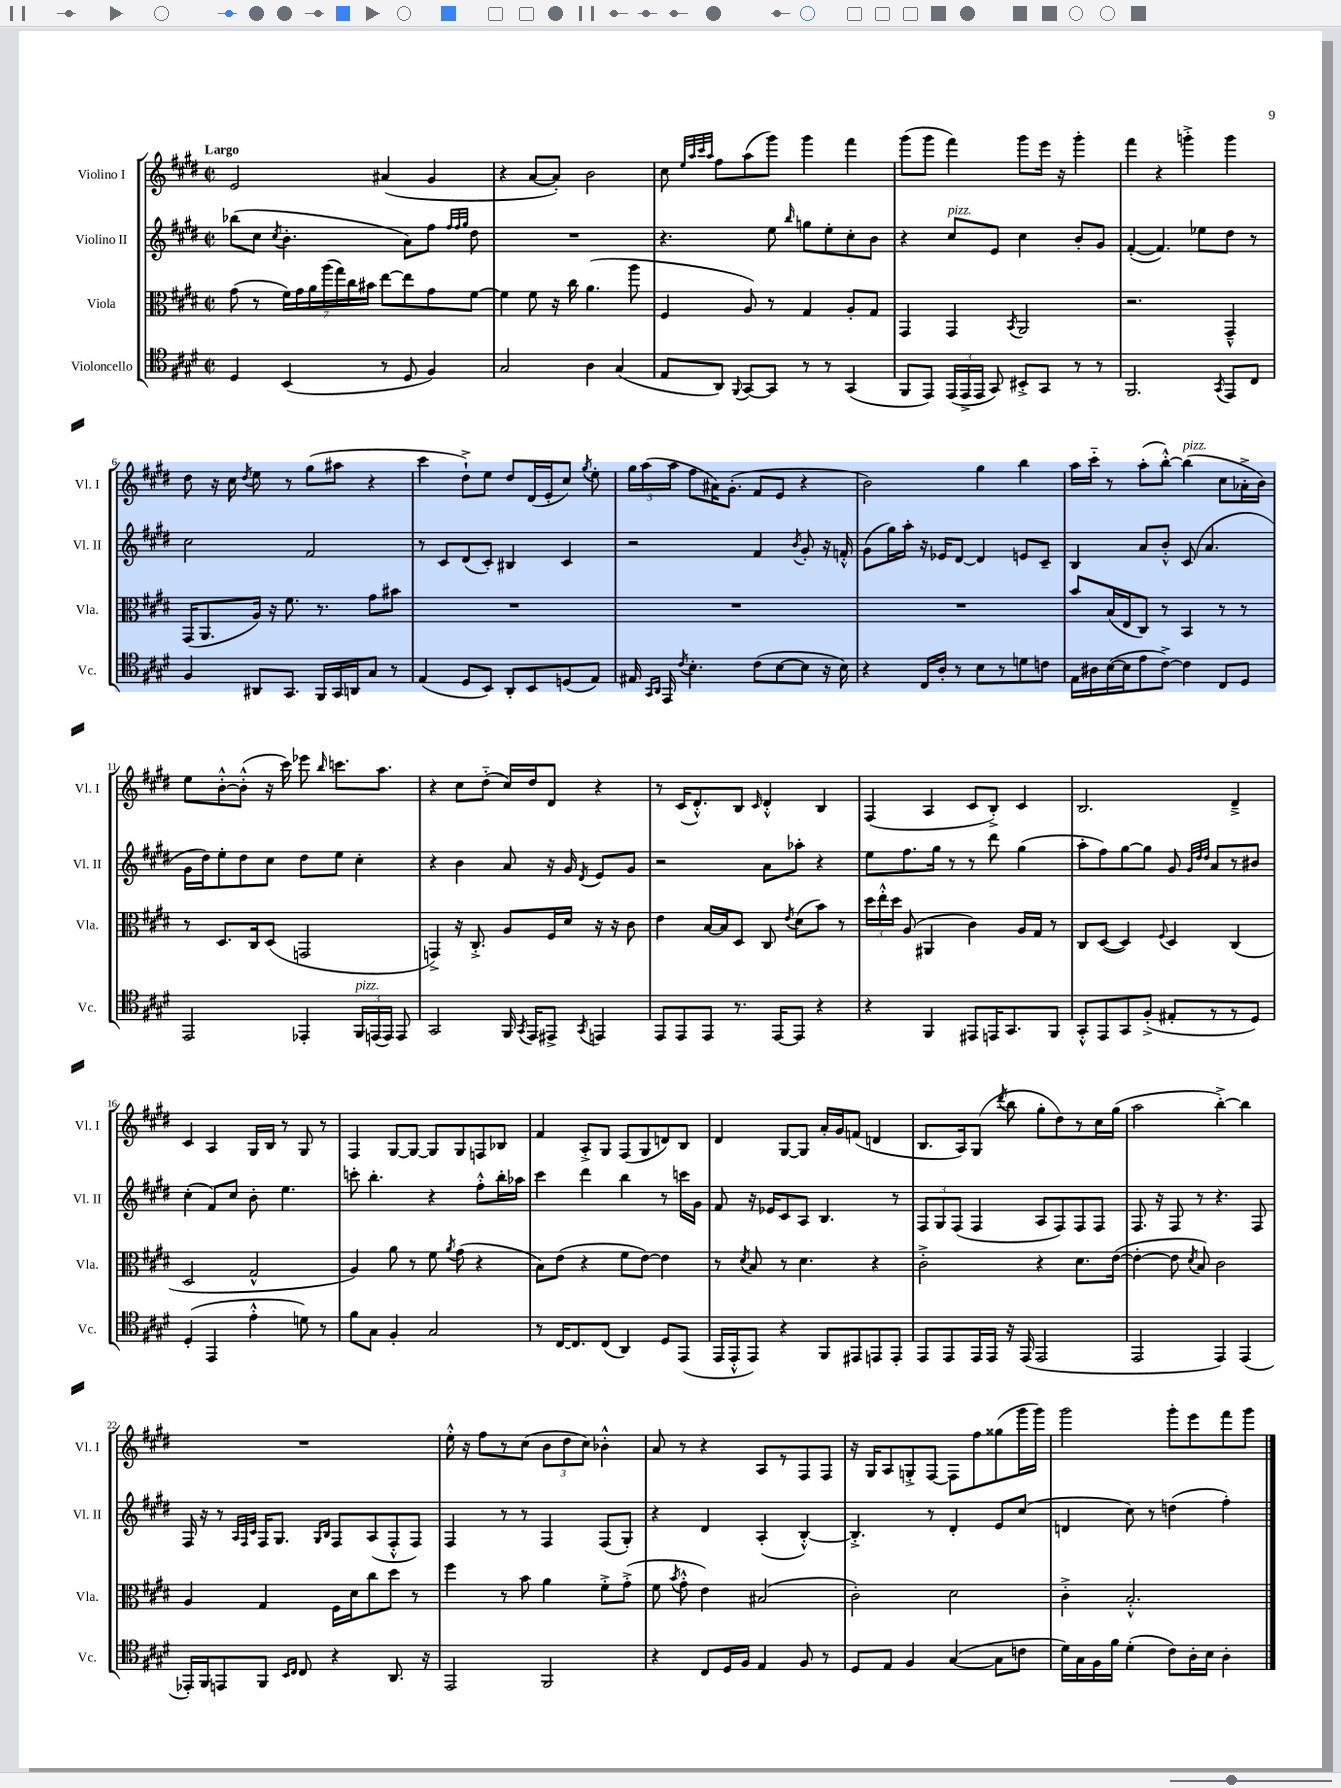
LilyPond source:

<<
\new StaffGroup <<
\new Staff = "s0" \with { instrumentName = "Violino I" shortInstrumentName = "Vl. I" } {
    \clef treble \key e \major \defaultTimeSignature \time 2/2 \tempo "Largo"
    \autoBeamOff e'2 ais'4( gis'4 |
    r4 a'8[~ a'8]-.) b'2 |
    cis''8 \grace { e''32[ a''32 cis'''32 a''32] } fis''8[ a''8( gis'''8]) gis'''4 fis'''4 |
    gis'''8[( gis'''8] fis'''4) gis'''8[ e'''16] r16 gis'''4-. |
    fis'''4 r4 g'''4-.-> g'''4 |
    dis''8 r16 cis''16 \acciaccatura { dis''8 } e''8 r8 gis''8[( ais''8] r4 |
    cis'''4 dis''8[-!->) e''8] dis''8[ dis'16( e'16-. cis''8]) \acciaccatura { gis''8 } e''8-. |
    \tuplet 3/2 { gis''16[ a''16( a''16] } fis''8[ ais'16) gis'8.]-.( fis'8[ e'8] r4 |
    b'2) gis''4 b''4 |
    a''16[ cis'''16]-_ r8 a''8[-.( b''8]~-.-^) b''4^\markup { \italic "pizz." }( cis''8[ aes'16-.-> b'16]) |
    e''8[ b'8~-.-^ b'8]-.-^( r16 cis'''16) ees'''8 \grace { b''16 } c'''8.[ a''8.] |
    r4 cis''8[ dis''8]-_( cis''16[) dis''16 dis'8] r4 |
    r8 cis'16[( dis'8.-.-^) b8] \grace { cis'16 } dis'4-.-^ b4 |
    fis4( a4 cis'8[ b8]-.->) cis'4 |
    b2. dis'4---> |
    cis'4 a4 gis16[ b16] r8 gis8 r8 |
    fis4 gis8[~ gis8]~ gis8[ gis8 f8 bes8] |
    fis'4 a8[-.-> gis8] fis8[( gis8 d'8) b8] |
    dis'4 gis8[~ gis8] a'16[-. gis'16 f'8]( d'4 |
    b8.[ a16) gis8]( \acciaccatura { dis'''8 } b''8 gis''8[-. dis''8) r8 cis''16 gis''16]( |
    a''2 b''4~-.->) b''4 |
    R1 |
    e''16-.-^ r16 fis''8[ r8 cis''8]( \tuplet 3/2 { b'8[ dis''8 cis''8]) } bes'4-.-^ |
    a'8 r8 r4 a8[ r8 fis8 fis8] |
    r16 gis16[ a8 g8-.-> fis8]~ fis8[ fis''8 gisis''8( gis'''16 gis'''16]) |
    gis'''2 gis'''8[-. e'''8 fis'''8 gis'''8] \bar "|." |
}
\new Staff = "s1" \with { instrumentName = "Violino II" shortInstrumentName = "Vl. II" } {
    \clef treble \key e \major \defaultTimeSignature \time 2/2
    \autoBeamOff bes''8[( cis''8] \acciaccatura { cis''8 } b'4.-. a'8[) fis''8] \grace { fis''32[ fis''32 gis''32] } dis''8 |
    R1 |
    r4. e''8 \grace { b''16 } g''8[ e''8-. cis''8-. b'8] |
    r4 cis''8[^\markup { \italic "pizz." } e'8] cis''4 b'8[-. gis'8] |
    fis'4~-.( fis'4.) ees''8[ dis''8] r8 |
    cis''2 fis'2 |
    r8 cis'8[ dis'8( cis'8]-.) bis4 cis'4 |
    r2 fis'4 \acciaccatura { b'8 } gis'8-. r16 f'16-.-^ |
    gis'8[( gis''16) a''16]-. r16 ees'16[ dis'8]~ dis'4 e'8[ cis'8]-- |
    b4 a'8[ b'8]-.-^ cis'8( a'4. |
    gis'16[ dis''16) e''8-. dis''8 cis''8] dis''8[ e''8] cis''4-. |
    r4 b'4 a'8 r16 gis'16 \acciaccatura { dis'8 } e'8[ gis'8] |
    r2 a'8[ aes''8]-. r4 |
    e''8[ fis''8. gis''16] r8 r8 dis'''8 gis''4( |
    a''8[-. fis''8) gis''8~ gis''8] gis'8 \grace { gis'32[ dis''32 dis''32] } a'8[ r8 bis'8] |
    cis''4-.( fis'8[) cis''8] b'8-. e''4. |
    c'''8-. b''4.-. r4 fis''8[-.-^ b''16-. aes''16] |
    cis'''4 dis'''4 b''4 r8 c'''16[ gis'16] |
    fis'8 r16 ees'16[ cis'8 a8] b4. r8 |
    \tuplet 3/2 { fis8[ gis8 fis8]( } fis4 a8[ fis8) fis8 fis8] |
    fis8. r16 fis8 r8 r4. fis8 |
    fis16 r16 r8 \grace { a32[ fis32 cis'32] } fis16[ gis8.] \grace { gis16[ b16] } fis8[ a8( fis8-.-^ fis8]) |
    fis4 r8 r8 fis4 fis8[( gis8]-.) |
    r4 dis'4 a4-.( b4~-.-^) |
    b4.-.-> r8 dis'4-. e'8[ cis''8]( |
    d'4 cis''8) r8 d''4( fis''4-.) \bar "|." |
}
\new Staff = "s2" \with { instrumentName = "Viola" shortInstrumentName = "Vla." } {
    \clef alto \key e \major \defaultTimeSignature \time 2/2
    \autoBeamOff gis'8( r8 \tuplet 7/4 { fis'16[) gis'16 a'16 a''16( gis''16) cis''16 bis'16] } e''8[~ e''8 gis'8 fis'8]~ |
    fis'4 fis'8 r16 cis''16 a'4.( a''8 |
    fis4 a8) r8 gis4 a8[-. gis8] |
    gis,4 gis,4 \acciaccatura { b,8 } a,2 |
    r2. gis,4---^ |
    gis,16[( a,8. a16]) r16 fis'8. r8. gis'8[ bis'8] |
    R1 |
    R1 |
    R1 |
    b'8[ b16( e16 cis8]) r8 b,4 r8 r8 |
    r8 dis8.[ cis16 dis8]( g,2 |
    g,4->) r16 cis8.-.-> a8[ fis16 dis'16] r16 r16 cis'8 |
    e'4 b16[~ b16 dis8] cis8 \acciaccatura { e'8 } dis'8[( b'8]) r8 |
    \tuplet 3/2 { dis''16[ e''16-.-^ dis''16] } a8( ais,4 cis'4) a16[ gis16] r8 |
    cis8[ dis8]~( dis4) \appoggiatura { fis8 } dis4 cis4( |
    dis2 gis2-^ |
    a4) a'8 r8 fis'8 \acciaccatura { a'8 } gis'8( r4 |
    b8[) e'8]( r4 fis'8[ e'8]~) e'4 |
    r8 \acciaccatura { dis'8 } b8 r8 dis'4. r4 |
    cis'2-.-> r4 dis'8.[ e'16]~( |
    e'4~-. e'8 \acciaccatura { dis'8 } b8) cis'2 |
    a4 gis4 fis16[ dis'16 cis''8 dis''8] r8 |
    fis''4 r8 b'8 a'4 fis'8[-.-> gis'8]-.->( |
    fis'8 \acciaccatura { b'8 } gis'8-.-^ e'4) bis2( |
    cis'2-.) dis'2 |
    cis'4-.-> b2.-.-^ \bar "|." |
}
\new Staff = "s3" \with { instrumentName = "Violoncello" shortInstrumentName = "Vc." } {
    \clef tenor \key e \major \defaultTimeSignature \time 2/2
    \autoBeamOff dis4 b,4( r8 dis8 fis4) |
    gis2 a4 gis4( |
    e8[ a,8]) \appoggiatura { fis,8 } gis,8[~ gis,8] r8 r8 gis,4( |
    fis,8[ e,8]) \tuplet 3/2 { e,16[( e,16-> e,16] } gis,8) bis,8[-.-> gis,8] r8 r8 |
    fis,2. \acciaccatura { gis,8 } e,8[ cis8] |
    fis4 ais,8[ gis,8.] fis,16[ gis,16 a,16 gis8] r8 |
    e4( dis8[ b,8]) a,8[-. b,8 d8( e8]) |
    eis16 \grace { gis,16[ a,16] } e,16 \acciaccatura { cis'8 } b4.-. cis'8[( b8~ b8] r16 b16) |
    r4 cis16[ a16]-. r8 b8[ r8 d'8 c'8] |
    e16[ ais16 b16~( b16 e'8 cis'8]~->) cis'4 cis8[ dis8] |
    e,2 ees,4-. \tuplet 3/2 { fis,16[^\markup { \italic "pizz." } e,16( e,16]) } e,8 |
    gis,2 fis,16 \acciaccatura { gis,8 } e,16[ eis,8]-> \acciaccatura { gis,8 } e,4 |
    e,8[ e,8 e,8] r8. e,16[~ e,8] r4 |
    r4 fis,4 eis,8[ e,16 gis,8. fis,8] |
    gis,8[-.-^ e,8 gis,8 fis8]-.->( eis8[-. r8 r8 dis8]) |
    dis4-.( e,4 e'4-.-^ d'8) r8 |
    fis'8[ gis8] fis4-. gis2 |
    r8 cis16[~ cis8. cis8]( a,4) dis8[ e,8]( |
    e,16[ e,16-.-^ e,8]) r4 fis,8[ eis,8 e,8 e,8]-. |
    e,8[ e,8 e,16 e,16] r16 e,16( e,2 |
    e,2 e,4) e,4( |
    ees,16[-.) fis,16 e,8 fis,8] \grace { b,16[ cis16] } cis8 r4 a,8. r16 |
    e,2 fis,2 |
    r4 cis8[ dis16 fis16] e4 fis8 r8 |
    dis8[ e8] fis4 gis4~( gis8[ c'8] |
    dis'16[) gis16 fis16 fis'16] dis'4-.( cis'8[) a16-. b16] a4-. \bar "|." |
}
>>
>>
